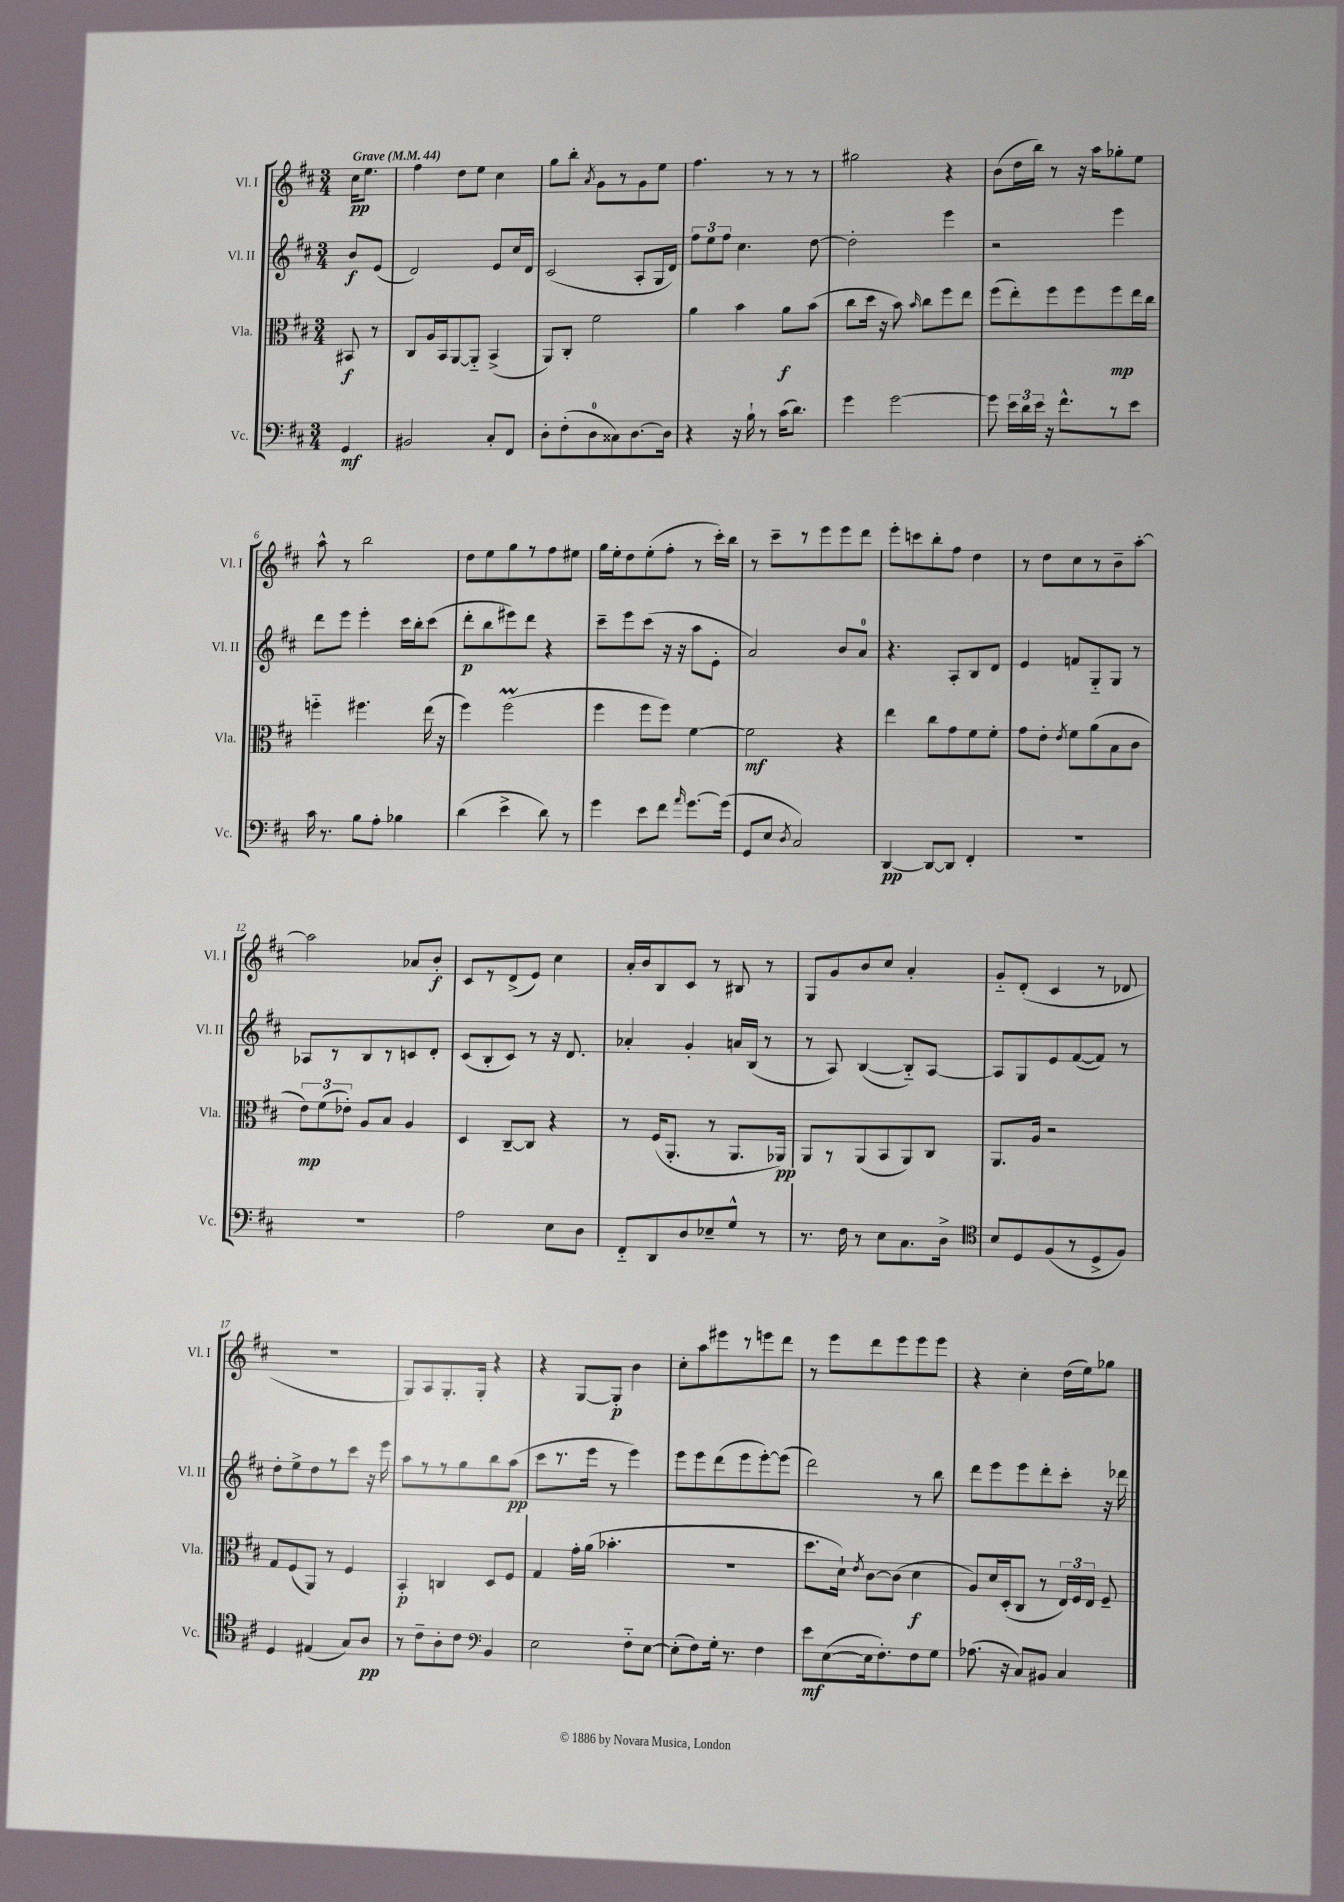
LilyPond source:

<<
\new StaffGroup <<
\new Staff = "s0" \with { instrumentName = "Vl. I" shortInstrumentName = "Vl. I" } {
    \clef treble \key d \major \numericTimeSignature \time 3/4 \partial 4 \tempo "Grave" 4 = 44
    \autoBeamOff cis''16[\pp e''8.] |
    fis''4 d''8[ e''8] cis''4 |
    g''8[ b''8]-. \acciaccatura { a'8 } g'8[ r8 g'8 e''8] |
    fis''4. r8 r8 r8 |
    gis''2 r4 |
    b'8[( d''16 b''16]) r8 r16 a''16[ ges''8-. e''8] |
    a''8-^ r8 b''2 |
    d''8[ e''8 g''8 r8 fis''8 eis''8] |
    g''16[ e''16-. d''8 e''8-.( fis''8]-. r8 cis'''16[-.) b''16] |
    r8 cis'''8[-- r8 e'''8 e'''8 d'''8] |
    e'''8[-. c'''8 b''8-. fis''8] d''4 |
    r8 d''8[ cis''8 r8 b'8-- a''8]~-. |
    a''2 aes'8[ b'8]-.\f |
    cis'8[ r8 d'8->( e'8]) cis''4 |
    a'16[-. b'16 b8 cis'8] r8 bis8 r8 |
    g8[ g'8 b'8 cis''8] a'4-. |
    g'8[-_ d'8]-.( cis'4 r8 des'8 |
    R2. |
    g8[) a8 g8.-. g16]-. r4 |
    r4 g8[~ g8]-.\p b'4 |
    cis''8[-. a''8 eis'''8 r8 e'''8 d'''8] |
    r8 e'''8[ d'''8 e'''8 e'''8 e'''8] |
    r4 cis''4-. d''16[( e''16) ges''8] \bar "|." |
}
\new Staff = "s1" \with { instrumentName = "Vl. II" shortInstrumentName = "Vl. II" } {
    \clef treble \key d \major \numericTimeSignature \time 3/4 \partial 4
    \autoBeamOff b'8[\f e'8]( |
    d'2) e'8[ cis''16 d'16] |
    cis'2( a8[-. g16 d'16]) |
    \tuplet 3/2 { fis''8[ e''8 fis''8] } cis''4. d''8~ |
    d''2-. e'''4 |
    r2 e'''4 |
    d'''8[ e'''8] e'''4-. cis'''16[ b''16-. cis'''8]( |
    d'''8[-.\p b''8 eis'''8) d'''8] r4 |
    cis'''8[-- e'''8 cis'''8]( r16 r16 a''8[ e'8]-. |
    a'2) b'8[ a'8]-0 |
    r4. a8[-. b8 d'8] |
    e'4 f'8[ g8-_ g8] r8 |
    aes8[ r8 b8 r8 c'8 d'8]-. |
    cis'8[( b8-. cis'8]) r8 r16 d'8. |
    aes'4-. g'4-. a'16[ b16]( r8 |
    r8 a8) b4~( b8[-_) a8]~ |
    a8[ g8 e'8 fis'8~( fis'8]) r8 |
    d''8[-. e''8-> d''8 r8 cis'''8] r16 e'''16 |
    a''8[ r8 r8 g''8 b''8 a''8]\pp( |
    cis'''8[ r8. e'''16] r8 e'''4) |
    e'''8[ e'''8 d'''8( e'''8 e'''8~-.) e'''8]( |
    d'''2) r8 b''8 |
    d'''8[ e'''8 e'''8 d'''8-. cis'''8]-. r16 des'''16 \bar "|." |
}
\new Staff = "s2" \with { instrumentName = "Vla." shortInstrumentName = "Vla." } {
    \clef alto \key d \major \numericTimeSignature \time 3/4 \partial 4
    \autoBeamOff bis,8\f r8 |
    cis8[ a16 b,16 a,8~ a,8]-_ b,4->( |
    a,8[) cis8]-. fis'2 |
    a'4 b'4 a'8[\f b'8]( |
    cis''8[ d''16] r16 b'8) \grace { b'16 } cis''8[ fis''8 e''8] |
    fis''8[( e''8-.) fis''8 fis''8 fis''8\mp e''16 cis''16] |
    f''4-_ fis''4. e''16( r16 |
    fis''4) fis''2\prall( |
    fis''4 fis''8[ fis''8]) fis'4~ |
    fis'2\mf r4 |
    e''4 cis''8[ g'8 fis'8 fis'8]-. |
    g'8[ e'8]-. \acciaccatura { e'8 } fis'8[ a'8( b8 cis'8] |
    \tuplet 3/2 { e'8[\mp) fis'8( ees'8]-.) } a8[ b8] a4 |
    d4 cis8[~-- cis8] r4 |
    r8 fis16[( a,8.]-. r8 a,8.[ aes,16]\pp) |
    a,8[ r8 a,8( b,8 a,8) cis8] |
    a,8.[ a16] r2 |
    g8[ fis8( a,8]) r8 fis4 |
    b,4-.\p c4 d8[ fis8] |
    g4 g'16[-. a'16]( bes'4.-. |
    R2. |
    d''8.[ d'16]-!) \acciaccatura { e'8 } cis'8[~ cis'8]( d'4\f |
    a8[) d'16 d16-.( cis8] r8 \tuplet 3/2 { e16[) fis16 e16] } fis8-- \bar "|." |
}
\new Staff = "s3" \with { instrumentName = "Vc." shortInstrumentName = "Vc." } {
    \clef bass \key d \major \numericTimeSignature \time 3/4 \partial 4
    \autoBeamOff g,4\mf |
    bis,2 cis8[-. fis,8] |
    d8[-. fis8-.( d8-0 cisis8) d8.~ d16] |
    r4 r16 b16-! r8 cis'16[( d'8.]) |
    g'4 g'2~ |
    g'8 \tuplet 3/2 { e'16[ d'16 e'16] } r16 fis'8.[-^ r8 e'8] |
    cis'16 r8. b8[ a8]-. bes4 |
    d'4( e'4-> d'8) r8 |
    g'4 e'8[ fis'8] \grace { a'16 } g'8.[~ g'16]( |
    g,8[ e8] \acciaccatura { d8 } cis2) |
    d,4~\pp d,8[~ d,8] fis,4-. |
    R2. |
    R2. |
    a2 e8[ d8] |
    fis,8[-_ d,8 d8 ees8-- g8]-^ r8 |
    r8. fis16 r8 e8[ cis8. d16]-> |
    \clef tenor b8[ d8 fis8( r8 d8-> fis8]) |
    d4 eis4( g8[) a8]\pp |
    r8 cis'8[-- a8-. cis'8] \clef bass b,4 |
    e2 fis8[-_ e8]~ |
    e8[-.( fis8) g16]-. r8. fis4 |
    e'8[\mf e8~( e16 fis8.-.) fis8 g8] |
    aes8.( r16 cis8[) bis,8] cis4 \bar "|." |
}
>>
>>
